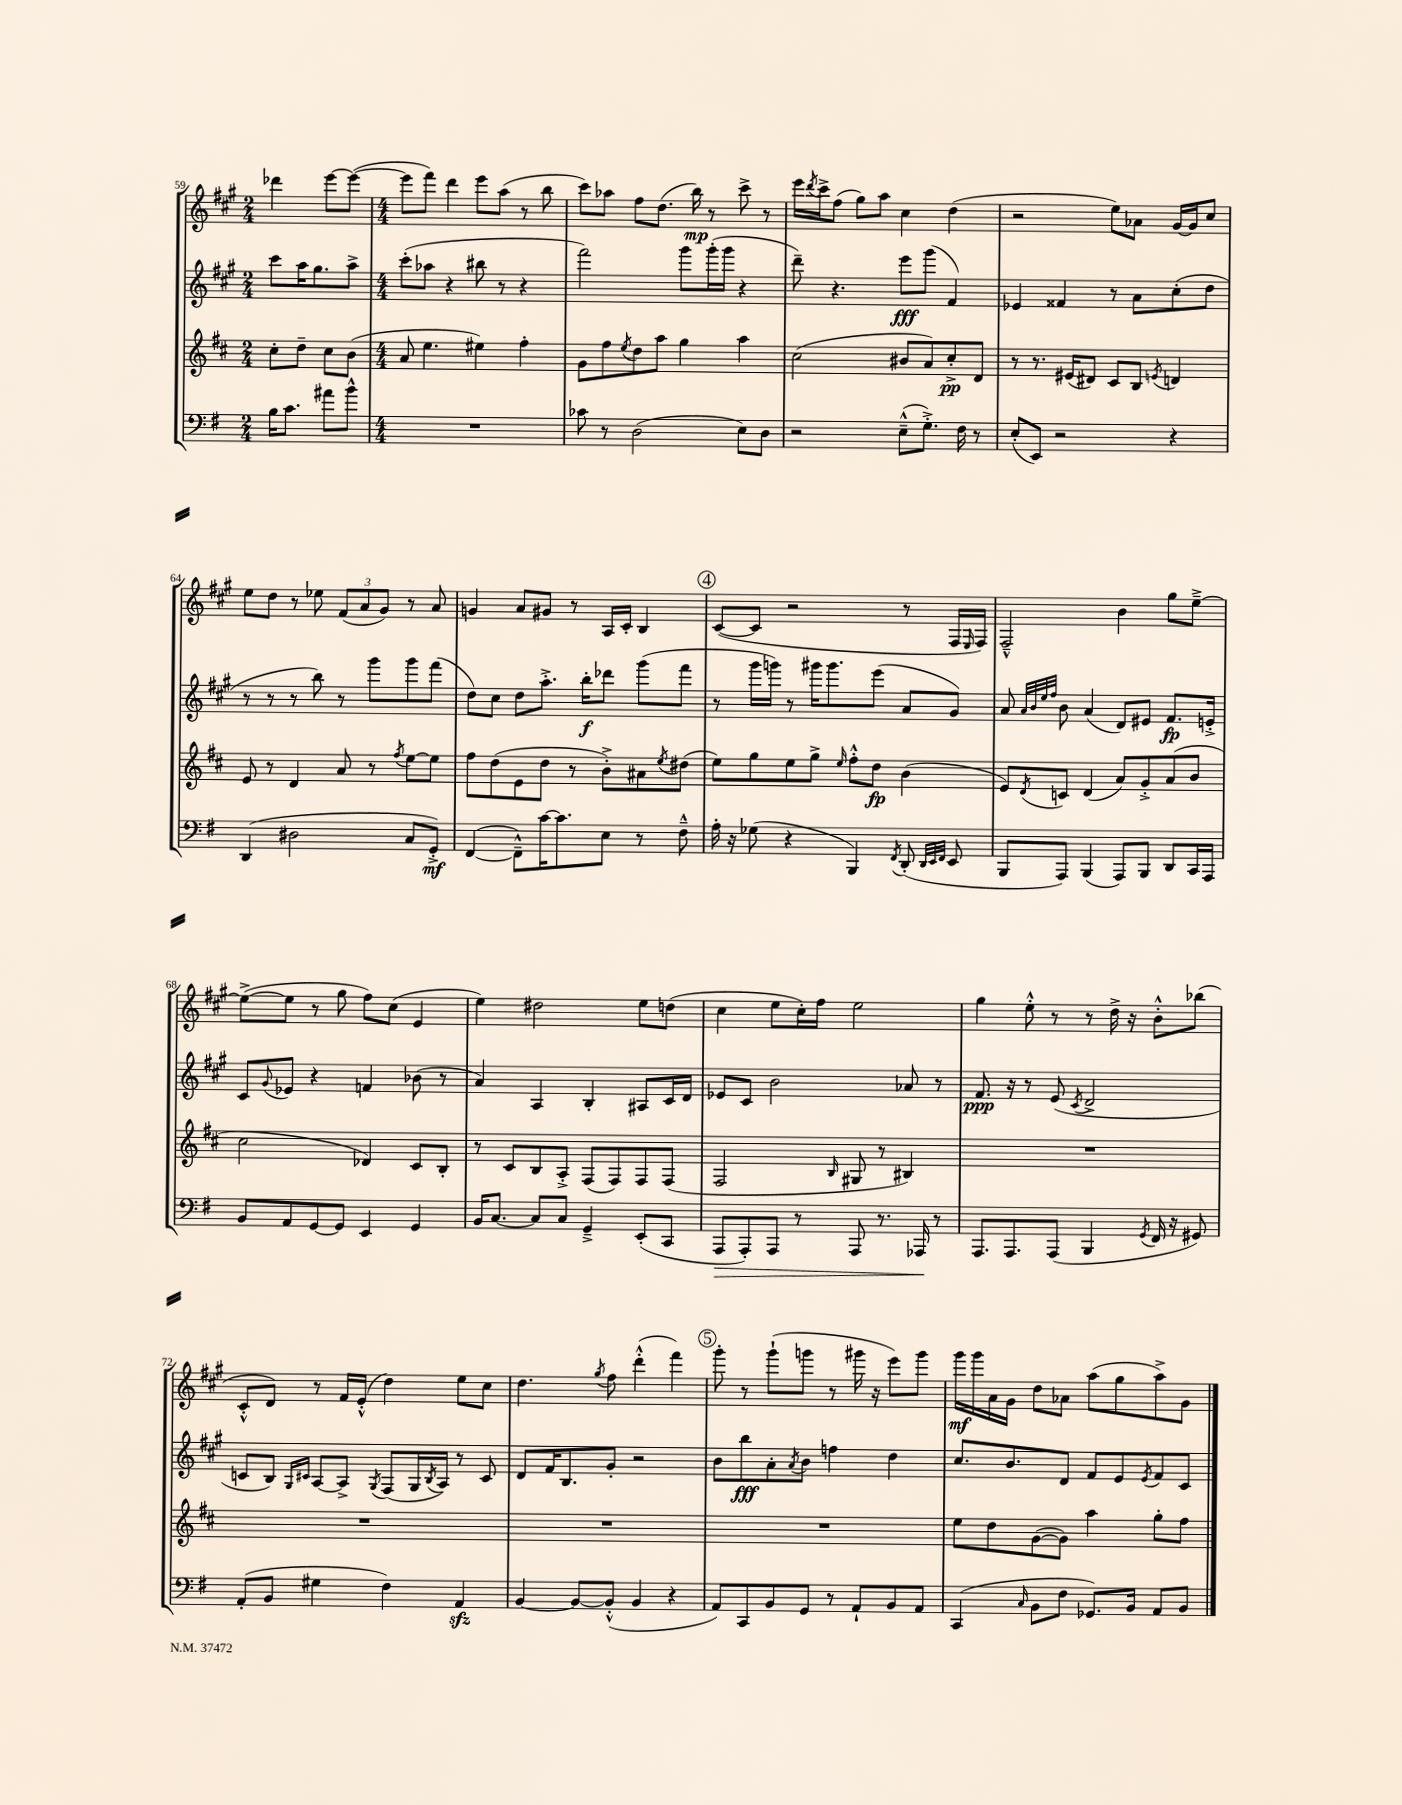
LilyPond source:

<<
\new StaffGroup <<
\new Staff = "s0" {
    \clef treble \key a \major \numericTimeSignature \time 2/4
    des'''4 e'''8~ e'''8~( |
    \numericTimeSignature \time 4/4 e'''8 fis'''8) d'''4 e'''8 a''8( r8 b''8 |
    cis'''8) aes''8 fis''8 d''8.( b''16\mp) r8 cis'''8-> r8 |
    e'''16 \acciaccatura { d'''8 } cis'''16-> fis''8( gis''8) a''8 cis''4 d''4( |
    r2 e''8) aes'8 gis'16~ gis'16 cis''8 |
    e''8 d''8 r8 ees''8 \tuplet 3/2 { fis'8( a'8 gis'8) } r8 a'8 |
    g'4 a'8 gis'8 r8 a16 cis'16-. b4 |
    \mark \markup { \circle "4" } cis'8~( cis'8 r2 r8 fis16 \grace { e16 } fis16) |
    fis2---^ b'4 gis''8 e''8~---> |
    e''8~->( e''8 r8 gis''8 fis''8) cis''8( e'4 |
    e''4) dis''2 e''8 d''8( |
    cis''4 e''8 cis''16-.) fis''16 e''2 |
    gis''4 e''8-.-^ r8 r8 d''16-> r16 b'8-.-^ bes''8( |
    cis'8-.-^ d'8) r8 fis'16 e'16-.-^( d''4) e''8 cis''8 |
    d''4. \acciaccatura { gis''8 } fis''8 d'''4-.-^( fis'''4) |
    \mark \markup { \circle "5" } gis'''8-. r8 gis'''8-!( g'''8 r8 gis'''16 r16 e'''8) gis'''8 |
    gis'''16\mf gis'''16 a'16 gis'16 d''8 aes'8 a''8( gis''8 a''8->) gis'8 \bar "|." |
}
\new Staff = "s1" {
    \clef treble \key a \major \numericTimeSignature \time 2/4
    cis'''8 a''16 gis''8. a''8-> |
    \numericTimeSignature \time 4/4 cis'''8-.( aes''8 r4 bis''8 r8 r4 |
    fis'''2) gis'''8 gis'''16-.( gis'''16 r4 |
    d'''8--) r4. e'''8\fff gis'''8( fis'4) |
    ees'4 fisis'4 r8 a'8 cis''8-.( d''8 |
    r8 r8 r8 b''8) r8 gis'''8 gis'''8 fis'''8( |
    d''8) cis''8 d''8 a''8.-.-> b''16-.\f des'''8 gis'''8( fis'''8 |
    \mark \markup { \circle "4" } r8 gis'''16 g'''16) r8 gis'''16 gis'''8. e'''8( a'8 gis'8) |
    a'8 \grace { a'32 b'32 e''32 fis''32 } b'8 a'4( d'8) eis'8 fis'8.\fp e'16-.-> |
    cis'8 \appoggiatura { gis'8 } ees'8 r4 f'4 bes'8( r8 |
    a'4) a4 b4-. ais8 cis'16 d'16 |
    ees'8 cis'8 b'2 aes'8 r8 |
    fis'8.\ppp r16 r8 e'8( \acciaccatura { cis'8 } d'2-> |
    c'8 b8) \grace { gis16 cis'16 } a8~ a8-> \acciaccatura { gis8 } fis8( gis16 \acciaccatura { b8 } a16) r8 cis'8 |
    d'8 fis'16 b8. gis'8-. r2 |
    \mark \markup { \circle "5" } b'8 b''8\fff a'8-. \acciaccatura { a'8 } b'8 f''4 d''4 |
    cis''8. b'8. d'8 fis'8 e'8 \acciaccatura { e'8 } fis'8 cis'8 \bar "|." |
}
\new Staff = "s2" {
    \clef treble \key d \major \numericTimeSignature \time 2/4
    cis''8-. d''8-- cis''8 b'8( |
    \numericTimeSignature \time 4/4 a'8 e''4. eis''4) fis''4-. |
    g'8 fis''8 \acciaccatura { e''8 } d''8 a''8 g''4 a''4 |
    cis''2( bis'8 a'8) cis''8-.->\pp d'8 |
    r8 r8. eis'16( dis'8) cis'8 b8 \acciaccatura { e'8 } d'4 |
    e'8 r8 d'4 a'8 r8 \acciaccatura { fis''8 } e''8~ e''8 |
    fis''8 d''8( e'8 d''8 r8 b'8-.->) ais'8 \acciaccatura { e''8 } dis''8( |
    \mark \markup { \circle "4" } e''8) g''8 e''8 g''8-> \grace { e''16 } fis''8-.-^ d''8\fp b'4( |
    e'8) \acciaccatura { d'8 } c'8 d'4( a'8) g'8-.-> a'8( b'8 |
    cis''2 des'4) cis'8 b8-. |
    r8 cis'8 b8 a8-.-> fis8( fis8) fis8 fis8( |
    fis2 \grace { b16 } gis8 r8 bis4) |
    R1 |
    R1 |
    R1 |
    \mark \markup { \circle "5" } R1 |
    e''8 d''8 g'8~( g'8) a''4 g''8-. fis''8 \bar "|." |
}
\new Staff = "s3" {
    \clef bass \key g \major \numericTimeSignature \time 2/4
    b16 c'8. ais'8 b'8-^ |
    \numericTimeSignature \time 4/4 R1 |
    ces'8 r8 d2( e8) d8 |
    r2 e8---^( g8.-.->) fis16 r8 |
    e8-.( e,8) r2 r4 |
    d,4( dis2 c8 g,8-.->\mf) |
    fis,4~( fis,8---^) c'16~ c'8. e8 r8 fis8---^ |
    \mark \markup { \circle "4" } a16-. r16 ges8( r4 b,,4) \acciaccatura { fis,8 } d,8-.( \grace { d,32 e,32 fis,32 } e,8 |
    b,,8 a,,8) b,,4( a,,8) b,,8 d,8 c,16 a,,16 |
    b,8 a,8 g,8~ g,8 e,4 g,4 |
    b,16 c8.~ c8 c8 g,4---> e,8-.( c,8 |
    a,,8\> a,,8-.) a,,8 r8 a,,8 r8. aes,,16\! r8 |
    a,,8. a,,8. a,,8( b,,4 \acciaccatura { g,8 } fis,16 r16 gis,8) |
    a,8-.( b,8 gis4 fis4) a,4\sfz |
    b,4~ b,8~ b,8-.-^( b,4 r4 |
    \mark \markup { \circle "5" } a,8) c,8 b,8 g,8 r8 a,8-! b,8 a,8 |
    c,4( \grace { c16 } b,8 fis8 ges,8.) b,16 a,8 b,8 \bar "|." |
}
>>
>>
\layout { \context { \Score currentBarNumber = #59 } }
